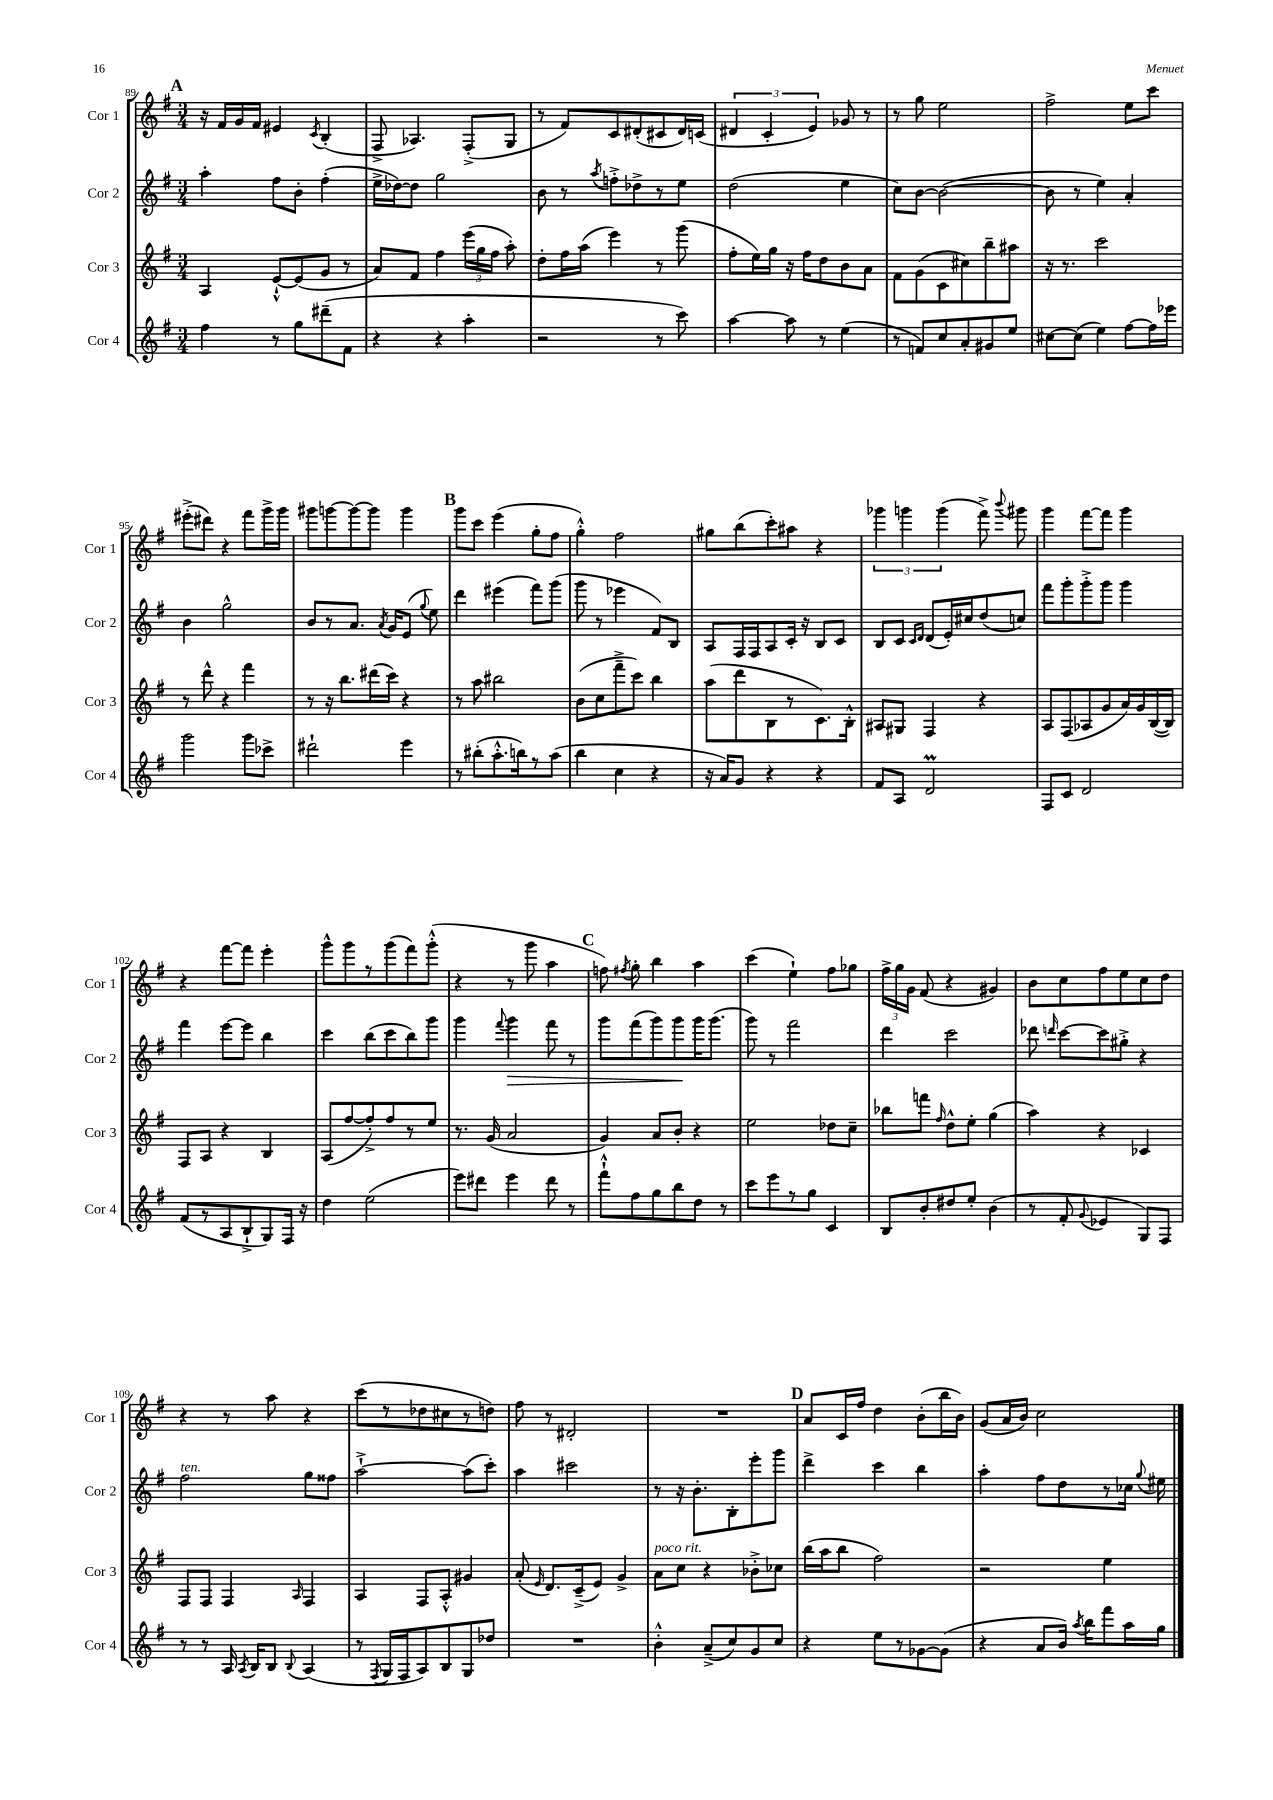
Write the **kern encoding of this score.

**kern	**kern	**kern	**kern
*staff4	*staff3	*staff2	*staff1
*clefG2	*clefG2	*clefG2	*clefG2
*k[f#]	*k[f#]	*k[f#]	*k[f#]
*M3/4	*M3/4	*M3/4	*M3/4
4ff#	4A	4aa'	16r
.	.	.	16f#
.	.	.	16g
.	.	.	16f#
8r	[8e`^^	8ff#	4e#
8gg	(8e]	8b'	.
.	.	.	8qc
(8ddd#~	8g	(4ff#'	(4B'
8f#	8r	.	.
=	=	=	=
4r	8a)	16ee^	8F#^
.	.	[16dd-)	.
.	8f#	8dd-]	4.A-)
4r	4ff#	2gg	.
4aa'	(24eee	.	(8F#'^
.	24gg	.	.
.	24ff#	.	.
.	8aa')	.	8G
=	=	=	=
2r	8dd'	8b	8r
.	16ff#	8r	8f#)
.	(16aa	.	.
.	.	8qaa	.
.	4eee)	8ff'^	8c
.	.	8dd-^	(8d#'
8r	8r	8r	8c#
8ccc)	(8ggg	8ee	16d#)
.	.	.	(16c
=	=	=	=
[4aa	8ff#'	(2dd	6d#
.	16ee)	.	.
.	.	.	6c'
.	16gg	.	.
8aa]	16r	.	.
.	16ff#	.	.
.	.	.	6e)
8r	8dd	.	.
(4ee	8b	4ee	8g-
.	8a	.	8r
=	=	=	=
8r	8f#	8cc)	8r
8f)	(8g	[8b	8gg
8cc	8c	(2b_	2ee
8a'	8cc#)	.	.
8g#	8bb~	.	.
8ee	8aa#	.	.
=	=	=	=
[8cc#	16r	8b]	2ff#^
.	8.r	.	.
(8cc#]	.	8r	.
4ee)	2ccc	4ee)	.
[8ff#	.	4a'	8ee
16ff#]	.	.	8ccc
16eee-	.	.	.
=	=	=	=
2ggg	8r	4b	(8eee#'^
.	8ddd^^	.	8ddd#)
.	4r	2gg^^	4r
8ggg	4fff#	.	8fff#
8ccc-^	.	.	16ggg^
.	.	.	16ggg
=	=	=	=
2ddd#`	8r	8b	8ggg#
.	16r	8r	[8ggg
.	8.bb	.	.
.	.	8.a	8ggg_
.	(16ddd#	.	8ggg]
.	.	8qa	.
.	16ccc)	16g	.
4eee	4r	(8e	4ggg
.	.	8qqgg	.
.	.	8ee)	.
=	=	=	=
8r	8r	4ddd	8ggg
(8bb#'	8aa	.	8ccc
8.aa'^^	2bb#	(4eee#	(4eee
16bb)	.	.	.
8r	.	8fff#)	8gg'
(8aa	.	(8ggg	8ff#
=	=	=	=
4bb	(8b	8ggg	4gg'^^)
.	8cc	8r	.
4cc	8fff#~^	4eee-	2ff#
.	8ccc)	.	.
4r	4bb	8f#)	.
.	.	8B	.
=	=	=	=
16r	(8aa	8A	8gg#
16a)	.	.	.
8g	8ddd	16F#	(8bb
.	.	16F#	.
4r	8B	8A	8ccc')
.	8r	16c'	8aa#
.	.	16r	.
4r	8.c)	8B	4r
.	.	8c	.
.	16B'^^	.	.
=	=	=	=
8f#	8A#	8B	6ggg-
8A	8G#	8c	.
.	.	.	6ggg
.	.	16qqc	.
.	.	16qqd	.
2d	4F#	(8d	.
.	.	.	(6ggg
.	.	16e')	.
.	.	16cc#	.
.	4r	(8dd	8fff#^)
.	.	.	8qqbbb
.	.	8cc)	8ggg#
=	=	=	=
8F#	8A	8fff#	4ggg
8c	(8F#	8ggg'	.
2d	8A-	8ggg'^	[8fff#
.	8g	8ggg	8fff#]
.	16a)	4ggg	4ggg
.	16g	.	.
.	([16B	.	.
.	16B])	.	.
=	=	=	=
(8f#	8F#	4fff#	4r
8r	8A	.	.
8A	4r	[8eee	[8fff#
8B`^	.	8eee]	8fff#]
8G)	4B	4bb	4eee'
16F#	.	.	.
16r	.	.	.
=	=	=	=
4dd	(8A	4ccc	8ggg^^
.	[8ff#	.	8ggg
(2ee	8ff#'^])	(8bb	8r
.	8ff#	8ccc	(8ggg
.	8r	8bb)	8fff#)
.	8ee	8ggg	(8ggg'^^
=	=	=	=
8eee)	8.r	4ggg	4r
8ddd#	.	.	.
.	(16g	.	.
.	.	8qqfff#	.
4eee	2a	4ggg	8r
.	.	.	8ggg
8ddd#	.	8fff#	4aa
8r	.	8r	.
=	=	=	=
8fff#`^^	4g)	8ggg	8ff)
.	.	.	8qff#
8ff#	.	(8fff#	8gg'
8gg	8a	8ggg)	4bb
8bb	8b'	8ggg	.
8dd	4r	16ggg	4aa
.	.	(8.ggg	.
8r	.	.	.
=	=	=	=
8ccc	2ee	8ggg)	(4ccc
8eee	.	8r	.
8r	.	2fff#	4ee`)
8gg	.	.	.
4c	8dd-	.	8ff#
.	8cc~	.	8gg-
=	=	=	=
8B	8bb-	4ddd	24ff#^
.	.	.	24gg
.	.	.	24g
8b'	8fff	.	(8f#
.	16qqff#	.	.
8dd#	8dd^^	2ccc	4r
8ee'	8ee'	.	.
(4b	(4gg	.	4g#)
=	=	=	=
8r	4aa)	8ddd-	8b
.	.	16qqddd	.
8f#'	.	[8ccc	8cc
8qqg	.	.	.
4e-	4r	8ccc]	8ff#
.	.	8gg#'^	8ee
8G)	4c-	4r	8cc
8F#	.	.	8dd
=	=	=	=
8r	8F#	2ff#	4r
8r	8F#	.	.
16A	4F#	.	8r
8qA	.	.	.
16B	.	.	.
8B	.	.	8aa
8qqB	16qqA	.	.
(4A	4F#	8gg	4r
.	.	8ff##	.
=	=	=	=
8r	4A	[2aa`^	(8ccc
8qF#	.	.	.
16G	.	.	8r
16F#	.	.	.
8A)	8F#	.	8dd-
8B	8A'^^	.	8cc#
8G	4g#	(8aa]	8r
8dd-	.	8ccc')	8dd)
=	=	=	=
2.r	(8a'	4aa	8ff#
.	16qqe	.	.
.	8.d)	.	8r
.	.	2ccc#	2d#'
.	(16c~^	.	.
.	8e)	.	.
.	4g^	.	.
=	=	=	=
4b'^^	8a	8r	2.r
.	8cc	16r	.
.	.	8.b'	.
(8a~^	4r	.	.
8cc)	.	8B'	.
8g	8b-'^	8eee'	.
8cc	8cc-	8ggg	.
=	=	=	=
4r	(16bb	4ddd^	8a
.	16aa	.	.
.	8bb	.	16c
.	.	.	16ff#
8ee	2ff#)	4ccc	4dd
8r	.	.	.
[8g-	.	4bb	(8b'
(8g-]	.	.	16bb
.	.	.	16b)
=	=	=	=
4r	2r	4aa'	(8g
.	.	.	16a
.	.	.	16b)
8a	.	8ff#	2cc
16b)	.	8dd	.
8qaa	.	.	.
16bb	.	.	.
8fff#	4ee	8r	.
16aa	.	16cc-	.
.	.	8qqgg	.
16gg	.	16ee#	.
==	==	==	==
*-	*-	*-	*-
